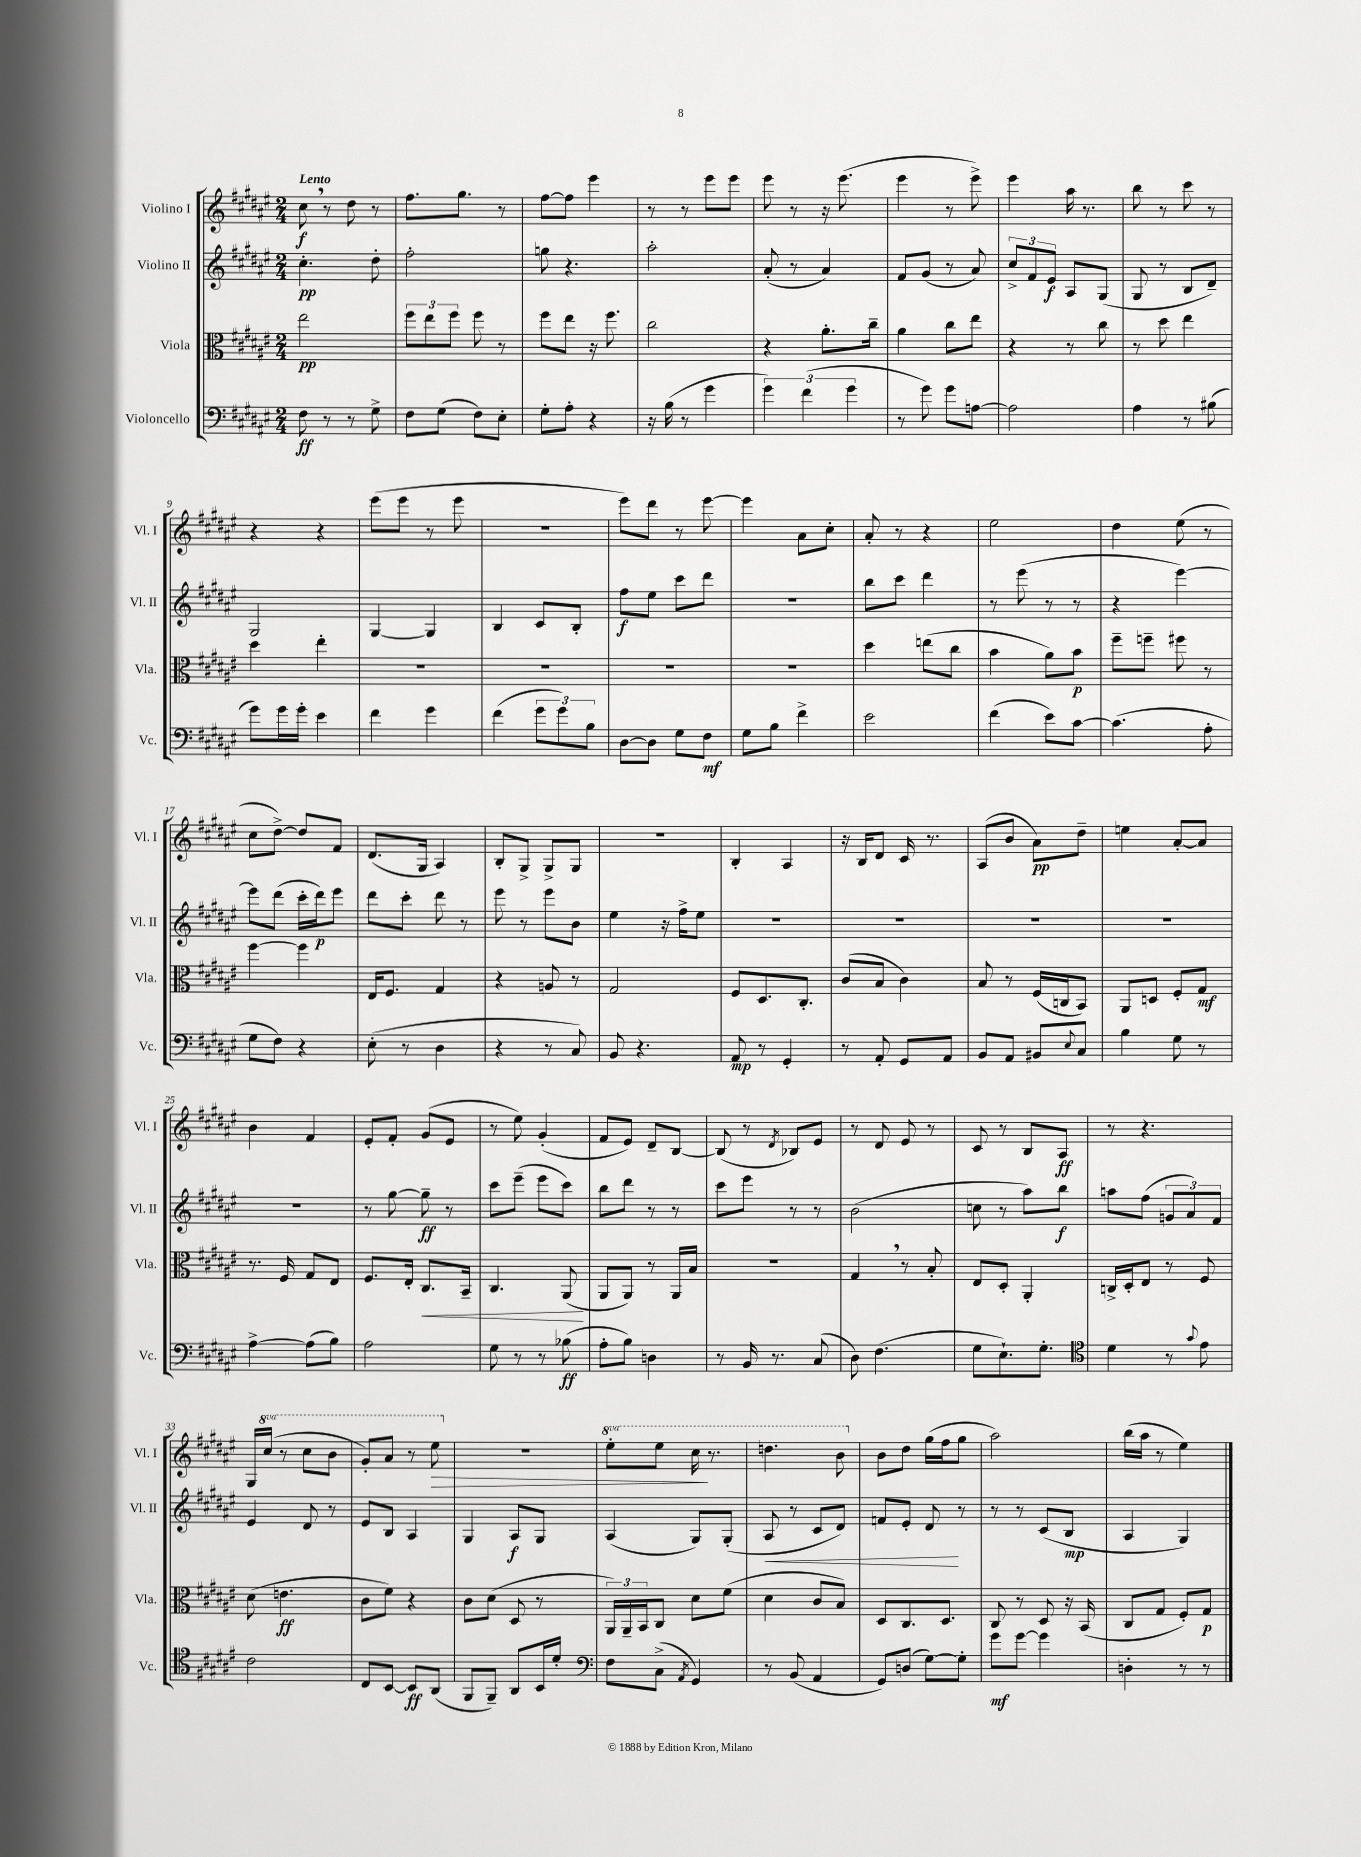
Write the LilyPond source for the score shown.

<<
\new StaffGroup <<
\new Staff = "s0" \with { instrumentName = "Violino I" shortInstrumentName = "Vl. I" } {
    \clef treble \key fis \major \numericTimeSignature \time 2/4 \set Staff.ottavationMarkups = #ottavation-simple-ordinals \tempo "Lento"
    cis''8\f \breathe r8 dis''8 r8 |
    fis''8. gis''8. r8 |
    fis''8~ fis''8 eis'''4 |
    r8 r8 eis'''8 eis'''8 |
    eis'''8 r8 r16 eis'''8.( |
    eis'''4 r8 eis'''8->) |
    eis'''4 ais''16 r8. |
    b''8 r8 cis'''8 r8 |
    r4 r4 |
    eis'''8( eis'''8 r8 eis'''8 |
    R2 |
    eis'''8) dis'''8 r8 eis'''8~ |
    eis'''4 ais'8 cis''8-. |
    ais'8-. r8 r4 |
    eis''2 |
    dis''4 eis''8( r8 |
    cis''8 dis''8~->) dis''8 fis'8 |
    dis'8.( gis16 ais4) |
    b8-. gis8-> gis8-> gis8 |
    R2 |
    b4-. ais4 |
    r16 b16 dis'8 cis'16 r8. |
    ais8( b'8 ais'8\pp) dis''8-- |
    e''4 ais'8~-. ais'8 |
    b'4 fis'4 |
    eis'8-. fis'8-. gis'8( eis'8 |
    r8 eis''8) gis'4-.( |
    fis'8 eis'8) dis'8-- b8~ |
    b8( r8 \acciaccatura { dis'8 } bes8) eis'8 |
    r8 dis'8 eis'8 r8 |
    cis'8 r8 b8 ais8\ff |
    r8 r4. |
    gis16 \ottava #1 cis'''16( r8 cis'''8 b''8 |
    gis''8-.) ais''8 r8 eis'''8\> \ottava #0 |
    R2 |
    \ottava #1 eis'''8-. eis'''8 cis'''16\! r8. |
    d'''4. b''8 \ottava #0 |
    b'8 dis''8 gis''16( fis''16 gis''8 |
    ais''2) |
    b''16( ais''16 r8 eis''4) \bar "|." |
}
\new Staff = "s1" \with { instrumentName = "Violino II" shortInstrumentName = "Vl. II" } {
    \clef treble \key fis \major \numericTimeSignature \time 2/4
    cis''4.-.\pp dis''8-. |
    fis''2-. |
    g''8 r4. |
    ais''2-. |
    ais'8-.( r8 ais'4) |
    fis'8 gis'8( r8 ais'8) |
    \tuplet 3/2 { cis''8-> fis'8 eis'8\f } ais8 gis8( |
    gis8 r8 b8 dis'8--) |
    gis2 |
    gis4~ gis4 |
    b4 cis'8 b8-. |
    fis''8\f eis''8 cis'''8 dis'''8 |
    R2 |
    b''8 cis'''8 dis'''4 |
    r8 eis'''8( r8 r8 |
    r4 eis'''4~) |
    eis'''8 dis'''8( cis'''16-. dis'''16\p) eis'''8 |
    dis'''8 cis'''8-. dis'''8 r8 |
    eis'''8 r8 eis'''8 b'8 |
    eis''4 r16 fis''16-> eis''8 |
    R2 |
    R2 |
    R2 |
    R2 |
    R2 |
    r8 gis''8~ gis''8--\ff r8 |
    cis'''8 eis'''8--( eis'''8 cis'''8) |
    b''8 dis'''8 r8 r8 |
    cis'''8 eis'''8 r8 r8 |
    b'2( |
    c''8 r8 ais''8) b''8\f |
    a''8 fis''8( \tuplet 3/2 { g'8 ais'8) fis'8 } |
    eis'4 dis'8 r8 |
    eis'8 b8 ais4 |
    gis4 ais8\f gis8 |
    ais4( gis8) gis8-.( |
    ais8\< r8 cis'8 dis'8) |
    f'8 eis'8-. dis'8\! r8 |
    r8 r8 cis'8( b8\mp |
    ais4 gis4) \bar "|." |
}
\new Staff = "s2" \with { instrumentName = "Viola" shortInstrumentName = "Vla." } {
    \clef alto \key fis \major \numericTimeSignature \time 2/4
    eis''2\pp |
    \tuplet 3/2 { fis''8 eis''8 fis''8 } fis''8 r8 |
    fis''8 eis''8 r16 fis''8. |
    cis''2 |
    r4 ais'8.-. cis''16-- |
    ais'4 cis''8 eis''8 |
    r4 r8 cis''8 |
    r8 dis''8 eis''4 |
    dis''4 eis''4-. |
    R2 |
    R2 |
    R2 |
    R2 |
    dis''4 e''8( cis''8 |
    b'4 ais'8) b'8\p |
    fis''8-- f''8-- fis''8 r8 |
    fis''4~ fis''4 |
    eis16 fis8. gis4 |
    r4 a8 r8 |
    gis2 |
    fis8 dis8. cis8.-. |
    cis'8( b8 cis'4) |
    b8 r8 fis16( c16 b,8) |
    ais,8 d8 fis8-. gis8\mf |
    r8. fis16 gis8 eis8 |
    fis8. eis16-. cis8.\< b,16-- |
    cis4. ais,8\!( |
    ais,8 ais,8) r8 ais,16 b16 |
    R2 |
    gis4 \breathe r8 b8-. |
    eis8 dis8-. ais,4-. |
    c16-> dis16-. eis8 r8 fis8 |
    dis'8( e'4.\ff |
    cis'8 fis'8) r4 |
    cis'8 dis'8( dis8 r8 |
    \tuplet 3/2 { ais,16) ais,16-- b,16 } cis8 dis'8 fis'8( |
    dis'4 cis'8 b8) |
    dis8 cis8. dis8. |
    cis8 r8 dis8 r16 b,16( |
    cis8 gis8 fis8-.) gis8\p \bar "|." |
}
\new Staff = "s3" \with { instrumentName = "Violoncello" shortInstrumentName = "Vc." } {
    \clef bass \key fis \major \numericTimeSignature \time 2/4
    fis8\ff r8 r8 gis8-> |
    fis8 gis8( fis8) eis8-. |
    gis8-. ais8-. r4 |
    r16 b16( r8 gis'4 |
    \tuplet 3/2 { gis'4) fis'4( gis'4 } |
    r8 gis'8) gis'8 a8~ |
    a2 |
    ais4 r8 bis8( |
    gis'8) gis'16 gis'16-. eis'4 |
    fis'4 gis'4 |
    fis'4( \tuplet 3/2 { gis'8 gis'8) b8 } |
    dis8~ dis8 gis8 fis8\mf |
    gis8 b8 fis'4-> |
    eis'2 |
    fis'4( eis'8) cis'8~ |
    cis'4.( ais8-. |
    gis8 fis8) r4 |
    eis8-.( r8 dis4 |
    r4 r8 cis8) |
    b,8 r4. |
    ais,8\mp r8 gis,4-. |
    r8 ais,8-. gis,8 ais,8 |
    b,8 ais,8 bis,8 \appoggiatura { eis8 } cis8 |
    b4 gis8 r8 |
    ais4~-> ais8( b8) |
    ais2 |
    gis8 r8 r8 bes8\ff( |
    ais8-. b8) d4 |
    r8 b,16 r8. cis8( |
    dis8) fis4.( |
    gis8 eis8.-!) gis8.-. |
    \clef tenor dis'4 r8 \appoggiatura { gis'8 } eis'8 |
    cis'2 |
    cis8 b,8~ b,8\ff ais,8( |
    fis,8 fis,8--) ais,8 b,16 dis'16-. |
    \clef bass fis8 cis8->( \acciaccatura { ais,8 } gis,4) |
    r8 b,8( ais,4 |
    gis,8) d8( gis8~) gis8-. |
    gis'8\mf gis'8~ gis'4 |
    d4-. r8 r8 \bar "|." |
}
>>
>>
